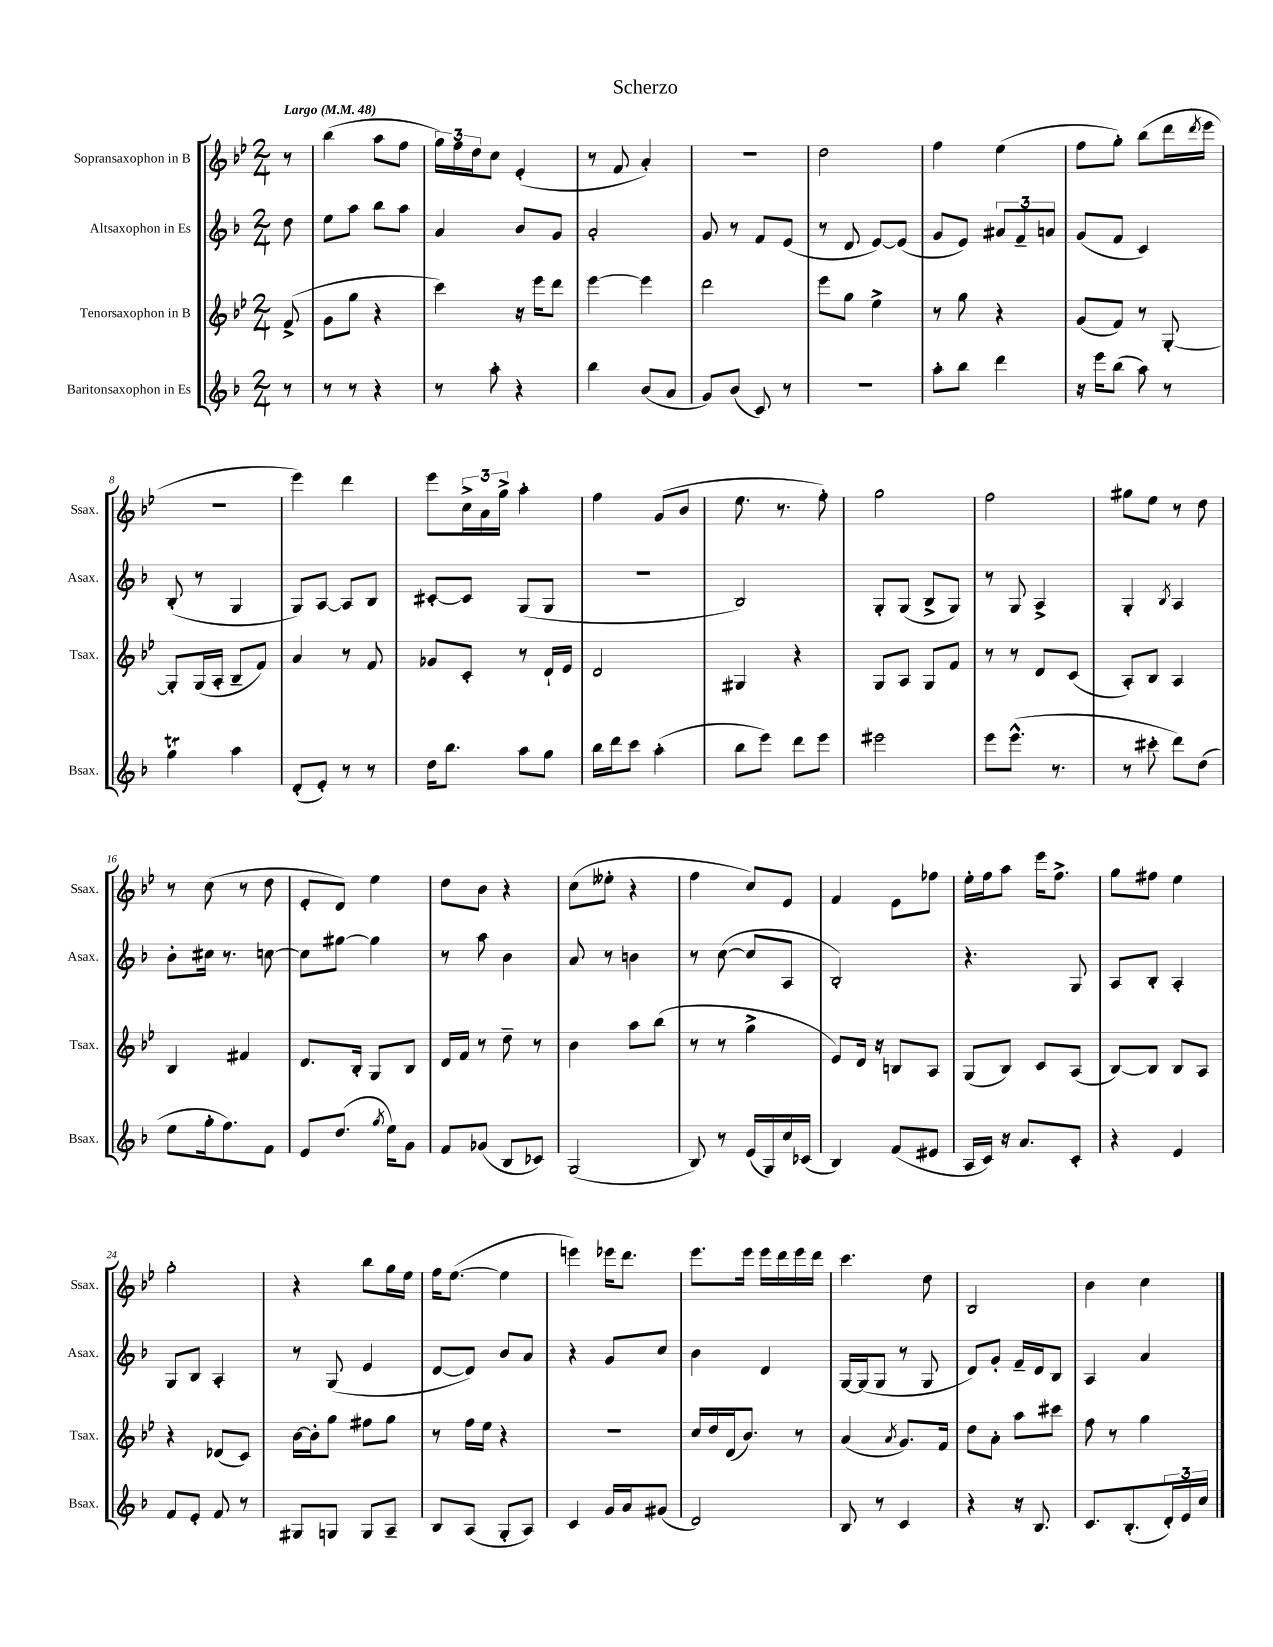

**kern	**kern	**kern	**kern
*staff4	*staff3	*staff2	*staff1
*clefG2	*clefG2	*clefG2	*clefG2
*k[b-]	*k[b-e-]	*k[b-]	*k[b-e-]
*M2/4	*M2/4	*M2/4	*M2/4
*MM48	*MM48	*MM48	*MM48
8r	(8f^/	8dd\	8r
=	=	=	=
8r	8g\L	8ee\L	(4bb-\
8r	8gg\J	8aa\J	.
4r	4r	8bb-\L	8aa\L
.	.	8aa\J	8ff\J
=	=	=	=
8r	4ccc\)	4a/	24gg\LL)
.	.	.	24ff\
.	.	.	24dd\J
8aa'\	.	.	8cc\J
4r	16r	8b-/L	(4e-'/
.	16eee-\LK	.	.
.	8ddd\J	8g/J	.
=	=	=	=
4bb-\	[4eee-\	2a'/	8r
.	.	.	8f/
(8b-/L	4eee-\]	.	4a'/)
8a/J	.	.	.
=	=	=	=
8g/L)	2ddd\	8g/	2r
(8b-/J	.	8r	.
8c/)	.	8f/L	.
8r	.	(8e/J	.
=	=	=	=
2r	8eee-\L	8r	2dd\
.	8gg\J	8d/	.
.	4ee-^\	[8e/L)	.
.	.	(8e/]J	.
=	=	=	=
8aa'\L	8r	8g/L	4ff\
8bb-\J	8gg\	8e/J)	.
4ddd\	4r	12a#/L	(4ee-\
.	.	12f~/	.
.	.	12a/J	.
=	=	=	=
16r	(8g/L	(8g/L	8ff\L
16eee\LK	.	.	.
(8bb-\J	8f/J)	8f/J	8gg'\J)
8aa\)	8r	4c/)	(8bb-\L
8r	[8G'/	.	16ddd\L
.	.	.	8qddd/
.	.	.	16eee-\JJ
=	=	=	=
4gg\	8G'/]L	(8B-'/	2r
.	(16G/L	8r	.
.	16A'/JJ	.	.
4aa\	8B-~/L	4G/	.
.	8f/J)	.	.
=	=	=	=
(8d'/L	4a/	8G/L)	4eee-\)
8e'/J)	.	[8A/J	.
8r	8r	8A/]L	4ddd\
8r	8f/	8B-/J	.
=	=	=	=
16dd\LK	8g-/L	[8c#'/L	8eee-\L
8.bb-\J	.	.	.
.	8c'/J	8c#/]J	24cc^\L
.	.	.	24a\
.	.	.	24gg^\JJ
8aa\L	8r	(8G/L	4aa'\
8gg\J	16d`/LL	8G/J	.
.	16e-/JJ	.	.
=	=	=	=
16bb-\LL	2d/	2r	4ff\
16ddd\J	.	.	.
8ccc\J	.	.	.
(4aa'\	.	.	(8g/L
.	.	.	8b-/J
=	=	=	=
8bb-\L	4G#/	2B-/)	8.ee-\
8eee\J)	.	.	.
.	.	.	8.r
8ddd\L	4r	.	.
8eee\J	.	.	8ff'\)
=	=	=	=
2eee#\	8G/L	8G'/L	2gg\
.	8A/J	(8G/J	.
.	8G/L	8B-^/L	.
.	8f/J	8G/J)	.
=	=	=	=
8eee\L	8r	8r	2ff\
(8.eee^^\J	8r	8G/	.
.	8d/L	4A^/	.
8.r	.	.	.
.	(8c/J	.	.
=	=	=	=
8r	8A'/L)	4G'/	8gg#\L
8ccc#'\	8B-/J	.	8ee-\J
.	.	8qB-/	.
8ddd\L)	4A/	4A/	8r
(8dd\J	.	.	8dd\
=	=	=	=
8ee\L	4B-/	8b-'\L	8r
16gg'\k	.	16cc#\Jk	(8cc\
8.ff\)	.	8.r	.
.	4f#/	.	8r
8f\J	.	[8cc\	8dd\
=	=	=	=
8e/L	8.d/L	8cc\]L	8e-'/L
(8.dd/J	.	[8gg#\J	8d/J)
.	16B-'/Jk	.	.
.	8G/L	4gg#\]	4ee-\
8qgg/	.	.	.
16ee\LK)	.	.	.
8g\J	8B-/J	.	.
=	=	=	=
8f/L	16d/LL	8r	8dd\L
.	16f/JJ	.	.
(8g-/J	8r	8aa\	8b-\J
8B-/L	8dd~\	4b-\	4r
8c-/J)	8r	.	.
=	=	=	=
(2G/	4b-\	8a/	(8cc\L
.	.	8r	8ee--'\J
.	8aa\L	4b\	4r
.	(8bb-\J	.	.
=	=	=	=
8B-/)	8r	8r	4ff\
8r	8r	([8cc\	.
(16e/LL	4gg^\	8cc/]L	8cc/L)
16G/)	.	.	.
16cc/	.	8A/J	8e-/J
(16c-/JJ	.	.	.
=	=	=	=
4B-/)	8e-/L)	2B-'/)	4f/
.	16d/Jk	.	.
.	16r	.	.
(8f/L	8B/L	.	8e-\L
8e#/J	8A/J	.	8ff-\J
=	=	=	=
16A/LL	(8G/L	4.r	16ee-'\LL
16c/JJ)	.	.	16ff\J
16r	8B-/J)	.	8aa\J
8.a/L	.	.	.
.	8c/L	.	16eee-\LK
.	.	.	8.ff^\J
8c'/J	(8A/J	8G/	.
=	=	=	=
4r	[8B-/L)	8A/L	8gg\L
.	8B-/]J	8B-'/J	8ff#\J
4e/	8B-/L	4A'/	4ee-\
.	8A/J	.	.
=	=	=	=
8f/L	4r	8G/L	2gg'\
8e'/J	.	8B-/J	.
8f/	(8d-/L	4A'/	.
8r	8c/J)	.	.
=	=	=	=
8G#/L	[16b-\LL	8r	4r
.	16b-'\]J	.	.
8G/J	8gg\J	(8G/	.
8G/L	8ff#\L	4e/	8bb-\L
8A~/J	8gg\J	.	16gg\L
.	.	.	16ee-\JJ
=	=	=	=
8B-/L	8r	[8d/L	16ff\LK
.	.	.	([8.ee-\J
(8A/J	16ff\LL	8d/]J)	.
.	16ee-\JJ	.	.
8G'/L	4r	8b-/L	4ee-\]
8A/J)	.	8a/J	.
=	=	=	=
4c/	2r	4r	4eee\)
16g/LL	.	8g/L	16eee-\LK
16a/J	.	.	8.ddd\J
(8g#/J	.	8cc/J	.
=	=	=	=
2d/)	16cc/LL	4b-\	8.eee-\L
.	16dd/	.	.
.	(16d/J	.	.
.	8.b-/J)	.	16eee-\Jk
.	.	4d/	16eee-\LL
.	.	.	16ddd\
.	8r	.	16eee-\
.	.	.	16ddd\JJ
=	=	=	=
8B-/	(4a/	[16G/LL	4.ccc\
.	.	(16G/]J	.
8r	.	8G/J	.
.	8qa/	.	.
4c/	8.g/L)	8r	.
.	.	8G/	8dd\
.	16f/Jk	.	.
=	=	=	=
4r	8dd\L	8d/L)	2B-/
.	8a'\J	8g'/J	.
16r	8aa\L	16f~/LL	.
8.B-/	.	16d/J	.
.	8ccc#\J	8B-/J	.
=	=	=	=
8.c/L	8ff\	4A/	4b-\
.	8r	.	.
(8.B-'/	.	.	.
.	4gg\	4a/	4cc\
24d'/L)	.	.	.
24e/	.	.	.
24cc/JJ	.	.	.
==	==	==	==
*-	*-	*-	*-
